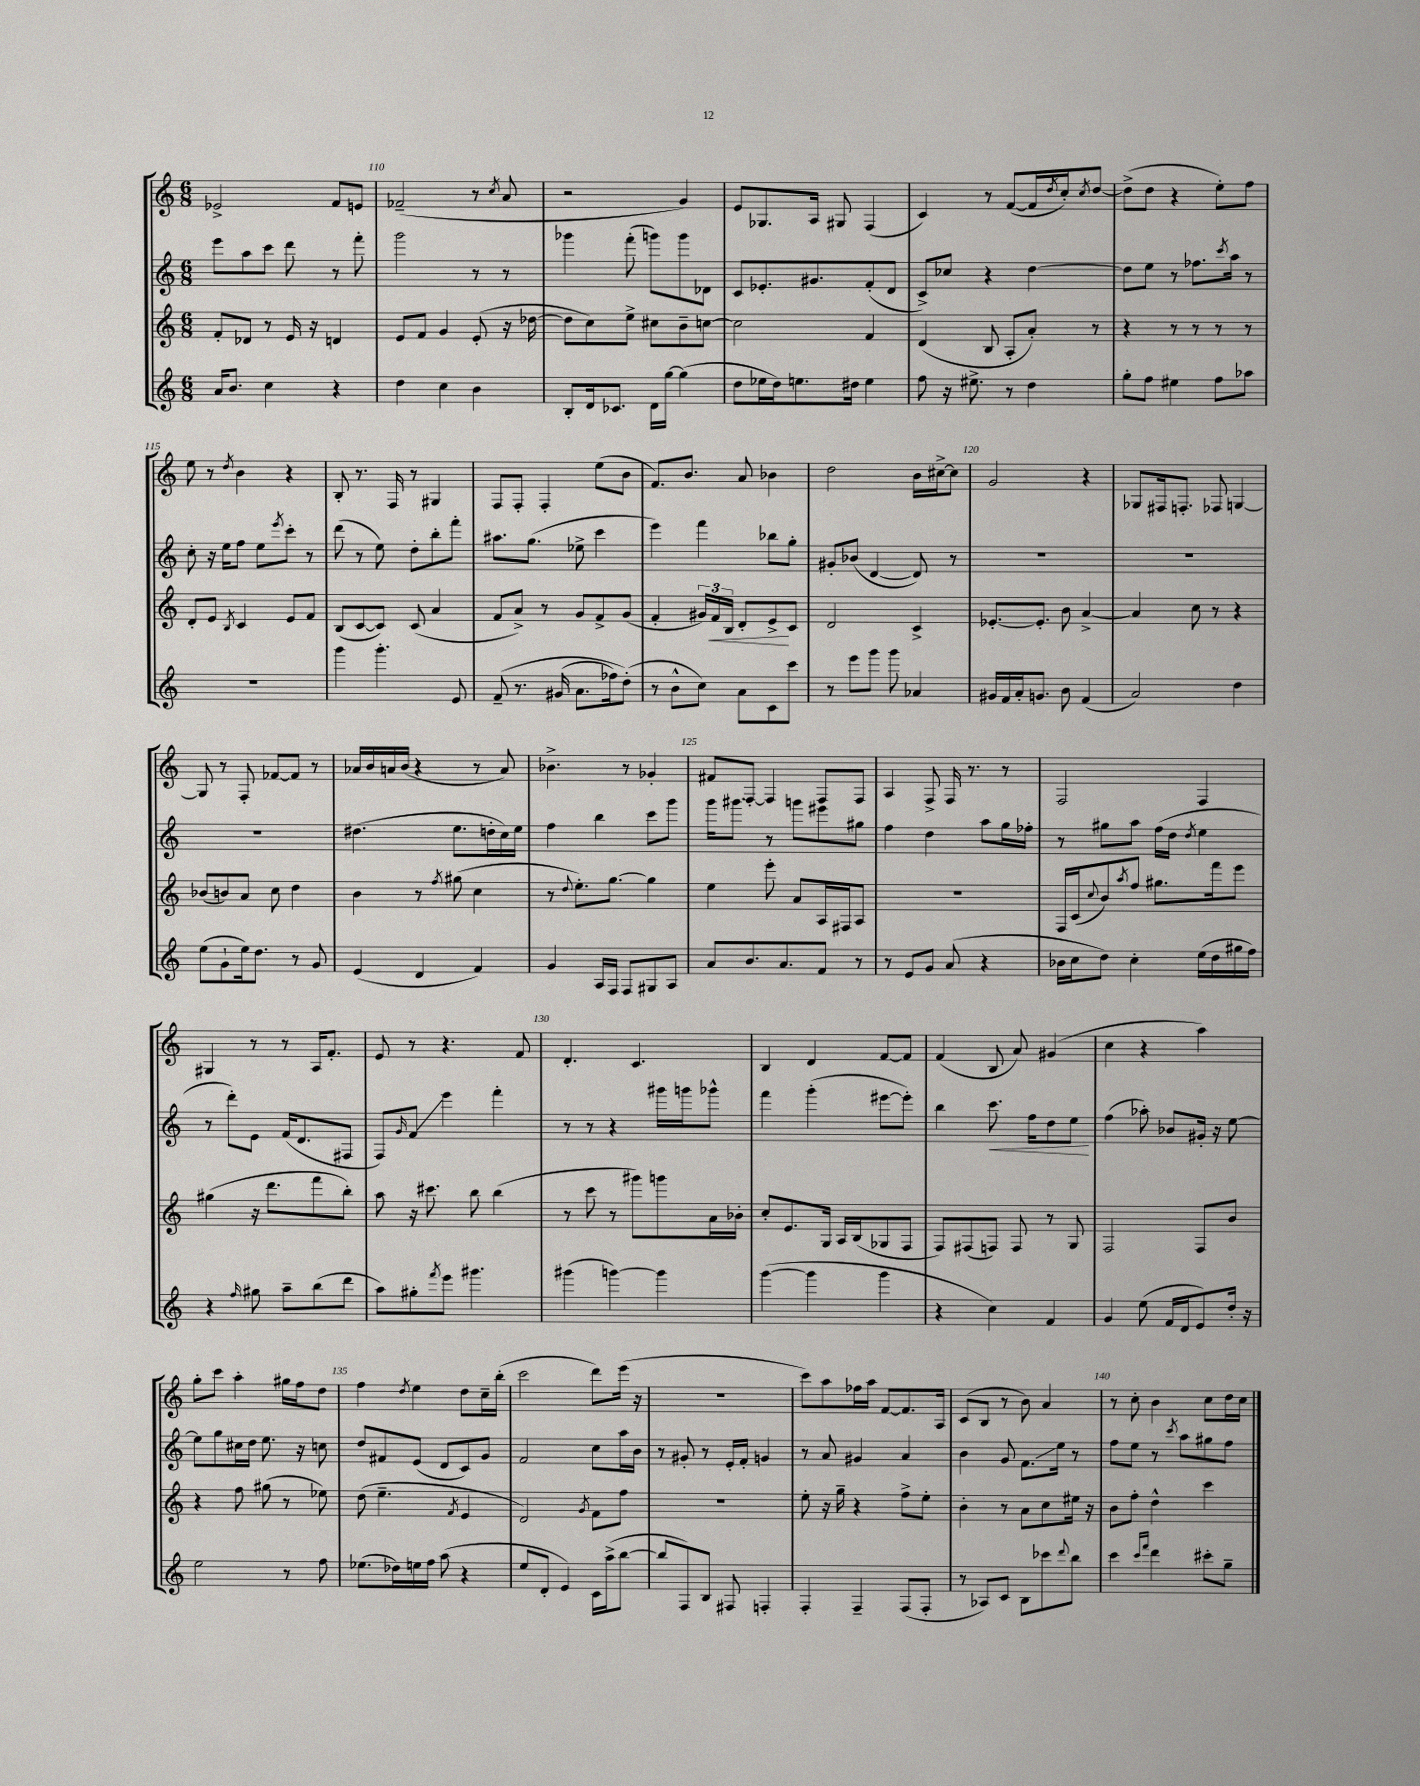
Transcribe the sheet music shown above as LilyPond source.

<<
\new StaffGroup <<
\new Staff = "s0" {
    \clef treble \key c \major \numericTimeSignature \time 6/8
    ees'2-> f'8 e'8 |
    fes'2--( r8 \acciaccatura { c''8 } a'8 |
    r2 g'4) |
    e'8 ges8. a16 gis8 f4( |
    c'4) r8 f'8~( f'16 \acciaccatura { d''8 } c''16-.) \acciaccatura { c''8 } d''8~ |
    d''8->( d''8 r4 e''8-.) f''8 |
    e''8 r8 \acciaccatura { d''8 } b'4 r4 |
    b8-. r8. f16 r8 gis4 |
    f8 f8-. f4-. e''8( b'8 |
    f'8.) b'8. a'8 bes'4 |
    d''2 b'16 cis''16~-> cis''8 |
    g'2 r4 |
    ges8 fis16 f8.-. fes8 g4~ |
    g8 r8 f8-. fes'8~ fes'8 r8 |
    aes'16 b'16 a'16 b'16( r4 r8 a'8) |
    bes'4.-> r8 ges'4-. |
    fis'8 f8~-. f4 f8 f8 |
    a4 f8-> f16 r8. r8 |
    f2 f4 |
    gis4 r8 r8 a16 f'8.-. |
    e'8 r8 r4. f'8 |
    d'4.-. c'4. |
    b4 d'4 f'8~ f'8 |
    f'4( b8 a'8) gis'4( |
    c''4 r4 a''4) |
    g''8-. c'''8 a''4-. gis''16 f''16 d''8 |
    f''4 \acciaccatura { d''8 } e''4 d''8 c''16-- b''16-.( |
    c'''2 d'''8) e'''16( r16 |
    R2. |
    c'''8) a''8 fes''16 a''16 f'8~ f'8. a16 |
    c'8( b8 r8 b'8) a'4 |
    r8 c''8-. b'4 c''8 d''16 c''16 \bar "|." |
}
\new Staff = "s1" {
    \clef treble \key c \major \numericTimeSignature \time 6/8
    e'''8 a''8 c'''8 d'''8 r8 f'''8-. |
    g'''2 r8 r8 |
    ges'''4 f'''8-.( g'''8) g'''8 des'8 |
    c'8 ees'8.-. gis'8. f'8-.( d'8 |
    c'8->) ces''8 r4 d''4~ |
    d''8 e''8 r8 fes''8. \acciaccatura { c'''8 } a''16 r8 |
    c''8-. r16 e''16 f''8 e''8 \acciaccatura { e'''8 } c'''8-. r8 |
    d'''8( r8 e''8) d''8-. b''8-. f'''8-. |
    ais''8. g''8.( ees''8-> c'''4 |
    e'''4) f'''4 bes''8 g''8-. |
    gis'8-. bes'8( d'4~ d'8) r8 |
    R2. |
    R2. |
    R2. |
    dis''4.( e''8. d''16-. c''16) e''16 |
    f''4 b''4 c'''8 g'''8 |
    g'''16 gis'''8. r8 g'''8 eis'''8 gis''8 |
    f''4 d''4 a''8 g''16 fes''16-. |
    r8 gis''8 a''8 f''16( d''16 \acciaccatura { d''8 } e''4 |
    r8 d'''8-.) e'8 f'16( d'8. fis8 |
    f8) \grace { g'16 } f'8\glissando e'''4 f'''4-. |
    r8 r8 r4 gis'''16 g'''16 ges'''8-^ |
    f'''4 g'''4-.( eis'''8~ eis'''8-.) |
    b''4 c'''8.\< f''16 d''8 e''8\! |
    f''4( aes''8-.) bes'8 gis'16-. r16 e''8~ |
    e''8 g''8 cis''16 d''16 e''8. r16 c''8 |
    d''8 fis'8 e'8( d'8 c'8) g'8 |
    f'2 c''8 a''16 b'16 |
    r8 gis'8-. r8 e'16-. f'16-. g'4 |
    r8 a'8 gis'4 a'4 |
    b'4 g'8 f'8.\glissando e''16 r8 |
    f''8 e''8 r8 \acciaccatura { c'''8 } a''8 gis''8 f''8 \bar "|." |
}
\new Staff = "s2" {
    \clef treble \key c \major \numericTimeSignature \time 6/8
    f'8-. des'8 r8 e'16 r16 d'4 |
    e'8 f'8 g'4 e'8-.( r16 des''16~ |
    des''8 c''8) e''8-> cis''8 b'8-- c''8~ |
    c''2 f'4 |
    d'4( b8 a8-. a'8-.) r8 |
    r4 r8 r8 r8 r8 |
    d'8-. e'8 \acciaccatura { b8 } c'4 e'8 f'8 |
    b8( c'8~ c'8) c'8( a'4 |
    f'8 a'8->) r8 g'8 f'8-> g'8( |
    f'4-. \tuplet 3/2 { gis'16) f'16\< b16 } d'8-. e'8->\! c'8 |
    d'2 c'4-> |
    ees'8.~-. ees'8.-. b'8 a'4~-> |
    a'4 c''8 r8 r4 |
    bes'8( b'8) a'8 c''8 d''4 |
    b'4 r8 \acciaccatura { f''8 } gis''8( c''4 |
    r8 \appoggiatura { d''8 } e''8.-.) g''8.~ g''4 |
    e''4 e'''8-. a'8 a16 fis16 a8 |
    R2. |
    f16 c'16( \appoggiatura { c''8 } b'8) \acciaccatura { a''8 } f''8 gis''8. f'''16 e'''8 |
    gis''4( r16 d'''8. f'''8 b''8-.) |
    a''8 r16 cis'''8. b''8 b''4( |
    r8 c'''8 r8 gis'''8) g'''8 a'16 bes'16-. |
    c''8-. e'8. g16 a16 b16( ges8 f8 |
    f8) fis8( f8) f8 r8 g8 |
    f2 f8 b'8 |
    r4 f''8 gis''8( r8 ees''8) |
    d''8( e''4.-- \acciaccatura { f'8 } e'4 |
    d'2) \acciaccatura { g'8 } f'8 f''8 |
    R2. |
    e''8-. r16 g''16-- r4 f''8-> e''8-. |
    b'4-. r8 a'8 c''8 eis''16 r16 |
    b'8 f''8-. d''4-^ c'''4 \bar "|." |
}
\new Staff = "s3" {
    \clef treble \key c \major \numericTimeSignature \time 6/8
    a'16 b'8. c''4 r4 |
    d''4 c''4 b'4 |
    b8-. d'16 ces'8. d'16 g''16~ g''4( |
    d''8 ees''16 d''16) e''8. dis''16 e''4 |
    f''8 r16 eis''8.-> r8 d''4 |
    g''8-. f''8 eis''4 f''8 aes''8 |
    R2. |
    g'''4 g'''4.-. e'8 |
    f'8--\( r8. gis'16( a'8. fes''16) d''8-.(\) |
    r8 b'8-^ c''8) a'8 c'8 c'''8 |
    r8 e'''8 g'''8 g'''8 aes'4 |
    gis'16 f'16 a'16-. g'8. b'8 f'4( |
    a'2) d''4 |
    e''8( g'8-! e''16) d''8. r8 g'8 |
    e'4( d'4 f'4) |
    g'4 a16 f16 f8 gis8 a8 |
    a'8 b'8. a'8. f'8 r8 |
    r8 e'8 g'8 a'8( r4 |
    bes'16 c''16 d''8) c''4-. e''16( d''16 gis''16 f''16) |
    r4 \grace { f''16 } gis''8 a''8-- b''8( d'''8 |
    a''8) gis''8-. \acciaccatura { f'''8 } e'''8 gis'''4. |
    gis'''4( g'''4~) g'''4 |
    g'''4~( g'''4 g'''4 |
    r4 c''4) f'4 |
    g'4 e''8( f'16 d'16 e'8) d''16-. r16 |
    e''2 r8 f''8 |
    ees''8.( des''16) e''16 f''16 a''8( r4 |
    e''8 d'8-. e'4) c'16 a''16->( b''8~ |
    b''8 f8) b8 fis8 f4-. |
    f4-. f4-- f8( f8-. |
    r8 aes8) c'8 b8 ces'''8 \appoggiatura { d'''8 } b''8 |
    c'''4 \grace { c'''16 f'''16 } d'''4 cis'''8-. g''8-- \bar "|." |
}
>>
>>
\layout { \context { \Score currentBarNumber = #109 \override BarNumber.break-visibility = ##(#f #t #t) barNumberVisibility = #(every-nth-bar-number-visible 5) } }
